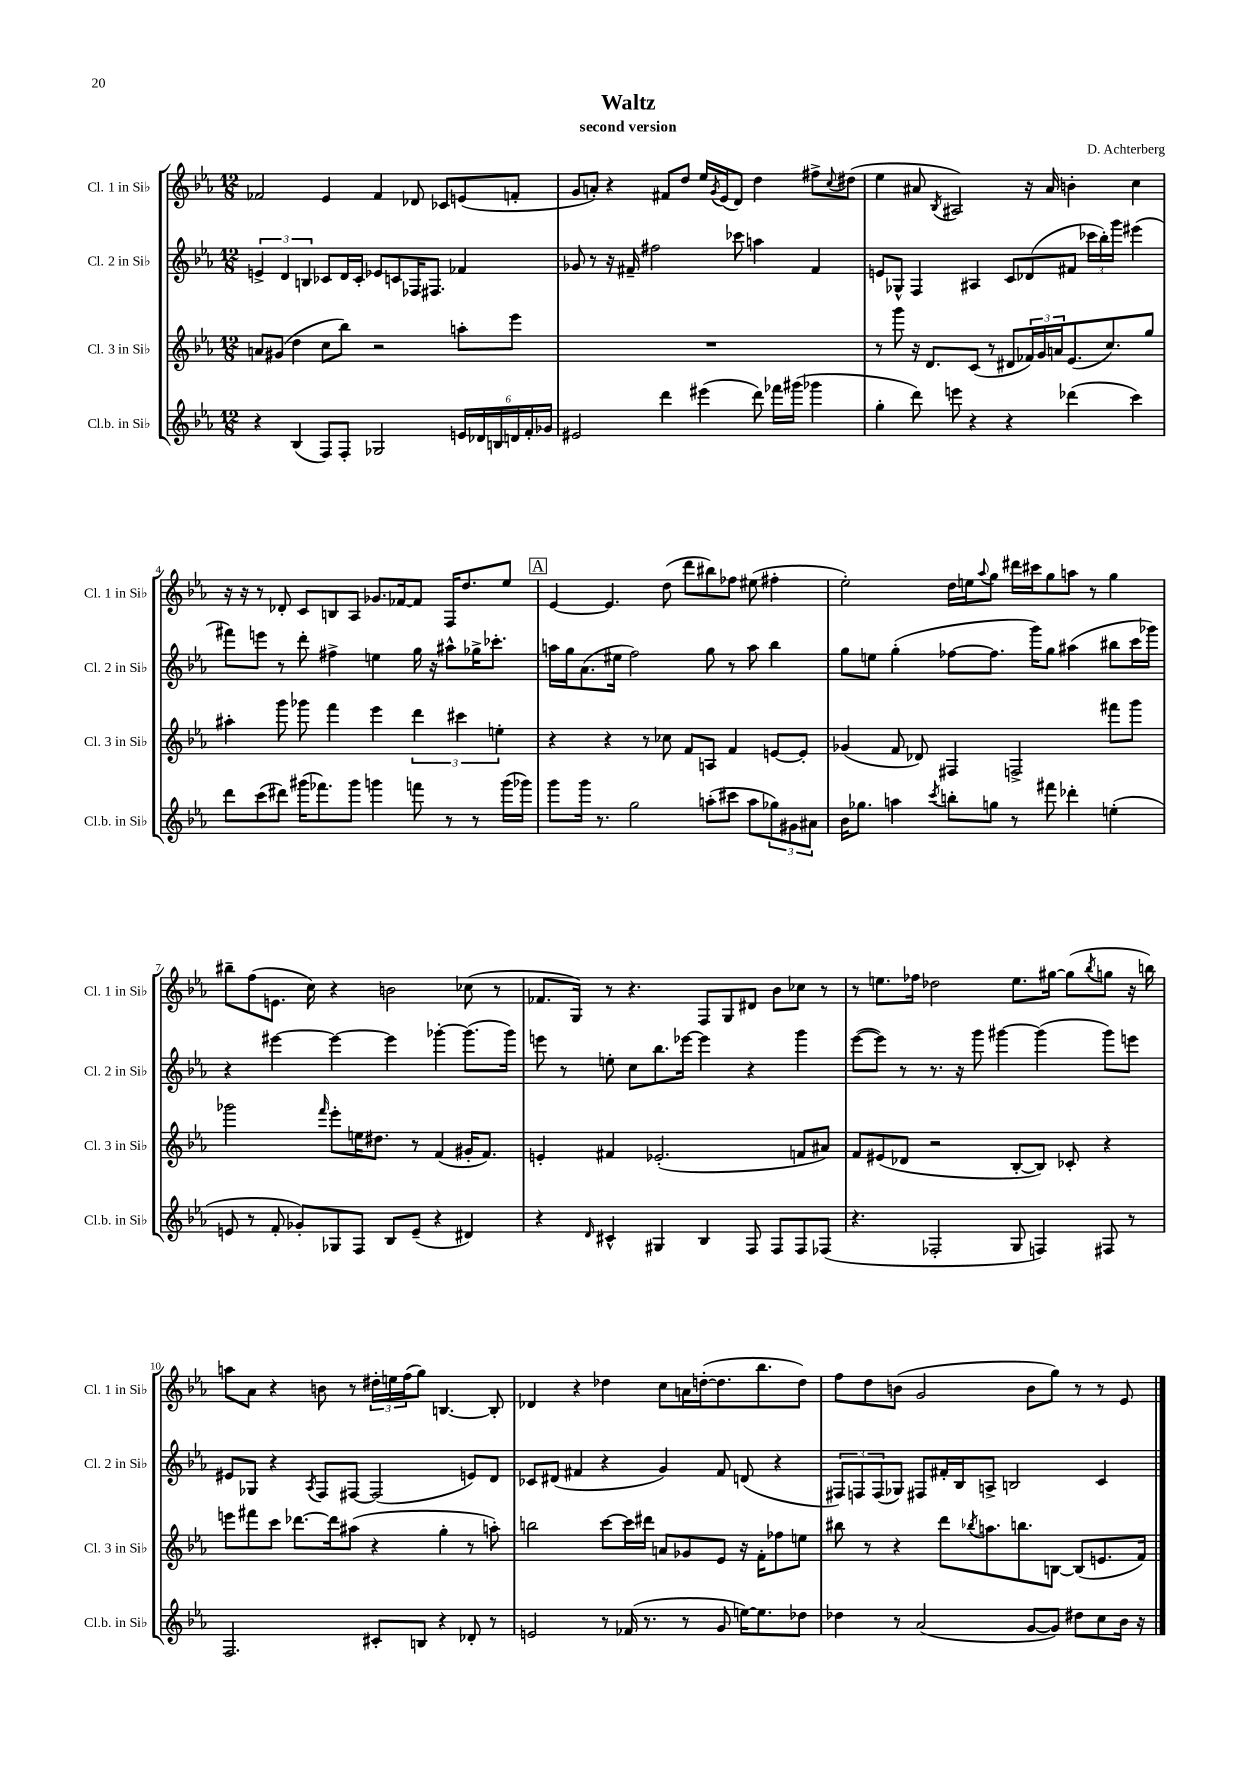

**kern	**kern	**kern	**kern
*staff4	*staff3	*staff2	*staff1
*clefG2	*clefG2	*clefG2	*clefG2
*k[b-e-a-]	*k[b-e-a-]	*k[b-e-a-]	*k[b-e-a-]
*M12/8	*M12/8	*M12/8	*M12/8
4r	8a	6e^	2f-
.	(8g#	.	.
.	.	6d	.
(4B-	4dd	.	.
.	.	6B	.
8F)	8cc	8c-	4e-
8F'	8bb-)	16d	.
.	.	16c-'	.
2G-	2r	8e-	4f-
.	.	8c	.
.	.	16F-	8d-
.	.	8.F#	.
.	.	.	8c-
24e	8aa'	4f-	(8e
24d-	.	.	.
24B	.	.	.
24d	8eee-	.	8f'
24f'	.	.	.
24g-	.	.	.
=	=	=	=
2e#	1.r	8g-	8g
.	.	8r	8a')
.	.	16r	4r
.	.	16f#~	.
.	.	2ff#	.
4ddd	.	.	8f#
.	.	.	8dd
(4eee#	.	.	16ee-
.	.	.	8qg
.	.	.	(16e-
.	.	8ccc-	8d)
8ddd)	.	4aa	4dd
16fff-	.	.	.
(16ggg#	.	.	.
4ggg-	.	4f#	8ff#^
.	.	.	8qqcc
.	.	.	(8dd#
=	=	=	=
4gg'	8r	8e	4ee-
.	8ggg	8G-^^	.
8ddd)	16r	4F	8a#
.	8.d	.	.
.	.	.	8qB-
8eee	.	.	2A#)
4r	(8c	4A#	.
.	8r	.	.
4r	8d#	8c	.
.	24f-)	(8d-	16r
.	24g	.	.
.	.	.	16a#
.	24a	.	.
(4ddd-	(8.e-	8f#	4b'
.	.	24ccc-	.
.	.	24bb-')	.
.	8.cc)	.	.
.	.	24ggg	.
4ccc)	.	(4eee#	4cc
.	8gg	.	.
=	=	=	=
8ddd	4aa#'	8fff#)	16r
.	.	.	16r
(8ccc	.	8eee	8r
8ddd#)	8ggg	8r	8d-'
(16ggg#	8ggg-	8ddd'	8c
8.fff-)	.	.	.
.	4fff	4ff#^	8B
8ggg#	.	.	8A-
4ggg	4eee-	4ee	8.g-
.	.	.	[16f-
8fff	6ddd	16gg	8f-]
.	.	16r	.
8r	.	8aa#^^	16F
.	6ccc#	.	.
.	.	.	8.dd
8r	.	16gg-^	.
.	.	8.ccc-'	.
.	6ee'	.	.
(16ggg	.	.	8ee-
16ggg-)	.	.	.
=	=	=	=
8ggg	4r	16aa	[4e-
.	.	16gg	.
16ggg	.	(8.a-	.
8.r	.	.	.
.	4r	.	4.e-]
.	.	16ee#	.
2gg	.	2ff)	.
.	8r	.	.
.	8cc-	.	(8dd
.	8f	.	8ddd
(8aa'	8A	8gg	8bb#)
8ccc#	4f	8r	8ff-
8aa	.	8aa	(8ee#
12gg-)	[8e	4bb-	4ff#'
12g#	.	.	.
.	8e']	.	.
12a#	.	.	.
=	=	=	=
16b-	(4g-	8gg	2ee-')
8.gg-	.	.	.
.	.	8ee	.
4aa	8f	(4gg'	.
.	8d-)	.	.
8qccc	.	.	.
8bb'	4F#	[8ff-	16dd
.	.	.	16ee
.	.	.	8qqaa-
8gg	.	8.ff-]	8gg
8r	2F^	.	16ddd#
.	.	16ggg)	16ccc#
8fff#	.	8gg	8gg
4ddd-'	.	(4aa#	8aa
.	.	.	8r
(4ee'	8fff#	8bb#	4gg
.	8ggg	16ccc	.
.	.	16ggg-)	.
=	=	=	=
8e	2ggg-	4r	8bb#~
8r	.	.	(8ff
8f'	.	[4eee#	8.e
8g-')	.	.	.
.	.	.	16cc)
.	16qqfff	.	.
8G-	8eee-'	4eee#_	4r
8F	16ee	.	.
.	8.dd#	.	.
8B-	.	4eee#]	2b
(8e~	8r	.	.
4r	(4f	[4ggg-'	.
4d#)	16g#'	(8.ggg-]	(8cc-
.	8.f)	.	.
.	.	.	8r
.	.	16ggg-)	.
=	=	=	=
4r	4e'	8eee	8.f-
.	.	8r	.
.	.	.	16G)
16qqd	.	.	.
4c#^^	4f#	8ee'	8r
.	.	8cc	4.r
4G#	(2.e-'	8.bb-	.
.	.	[16eee-	.
4B-	.	4eee-]	8F
.	.	.	8G
8F	.	4r	8d#
8F	.	.	8b-
8F	8f	4ggg	8cc-
(8F-	8a#)	.	8r
=	=	=	=
4.r	8f	([8eee-	8r
.	(8e#	8eee-])	8.ee
.	8d-	8r	.
.	.	.	16ff-
2F-'	2r	8.r	2dd-
.	.	16r	.
.	.	8ggg	.
.	.	[4ggg#	.
8G	[8B-'	.	8.ee
4F)	8B-])	(4ggg#]	.
.	.	.	[16gg#
.	8c-'	.	(8gg#]
.	.	.	8qbb-
8F#	4r	8ggg#)	8gg
8r	.	8eee	16r
.	.	.	16bb)
=	=	=	=
2.F	8eee	8e#	8aa
.	8fff#	8G-	8a-
.	8ccc	4r	4r
.	[8.ddd-	.	.
.	.	8qA-	.
.	.	8F	8b
.	16ddd-]	.	.
.	(8aa#	[8F#	8r
8c#'	4r	(2F#]	24dd#'
.	.	.	24ee
.	.	.	(24ff
8B	.	.	8gg)
4r	4gg'	.	[4.B
8d-'	8r	8e)	.
8r	8aa')	8d	8B']
=	=	=	=
2e	2bb	8c-	4d-
.	.	(8d#	.
.	.	4f#	4r
8r	[8ccc	4r	4dd-
(16f-	16ccc]	.	.
8.r	16ddd#	.	.
.	8a	4g)	8cc
8r	8g-	.	16a
.	.	.	([16dd'
8g	8e-	8f#	8.dd]
[16ee)	16r	(8d	.
8.ee]	16f'	.	8.bb-
.	8ff-	4r	.
8dd-	8ee	.	8dd)
=	=	=	=
4dd-	8bb#	12F#)	8ff
.	.	12F	.
.	8r	.	8dd
.	.	(12F	.
8r	4r	8G-)	(8b
(2a-	.	8F#	2g
.	8ddd	16f#'	.
.	.	16B-	.
.	8qbb-	.	.
.	8.aa	8A^	.
.	.	2B	.
.	8.bb	.	.
[8g	.	.	8b
8g])	[8B	.	8gg)
8dd#	(8B]	.	8r
8cc	8.e	4c	8r
16b-	.	.	8e-
16r	16f)	.	.
==	==	==	==
*-	*-	*-	*-
